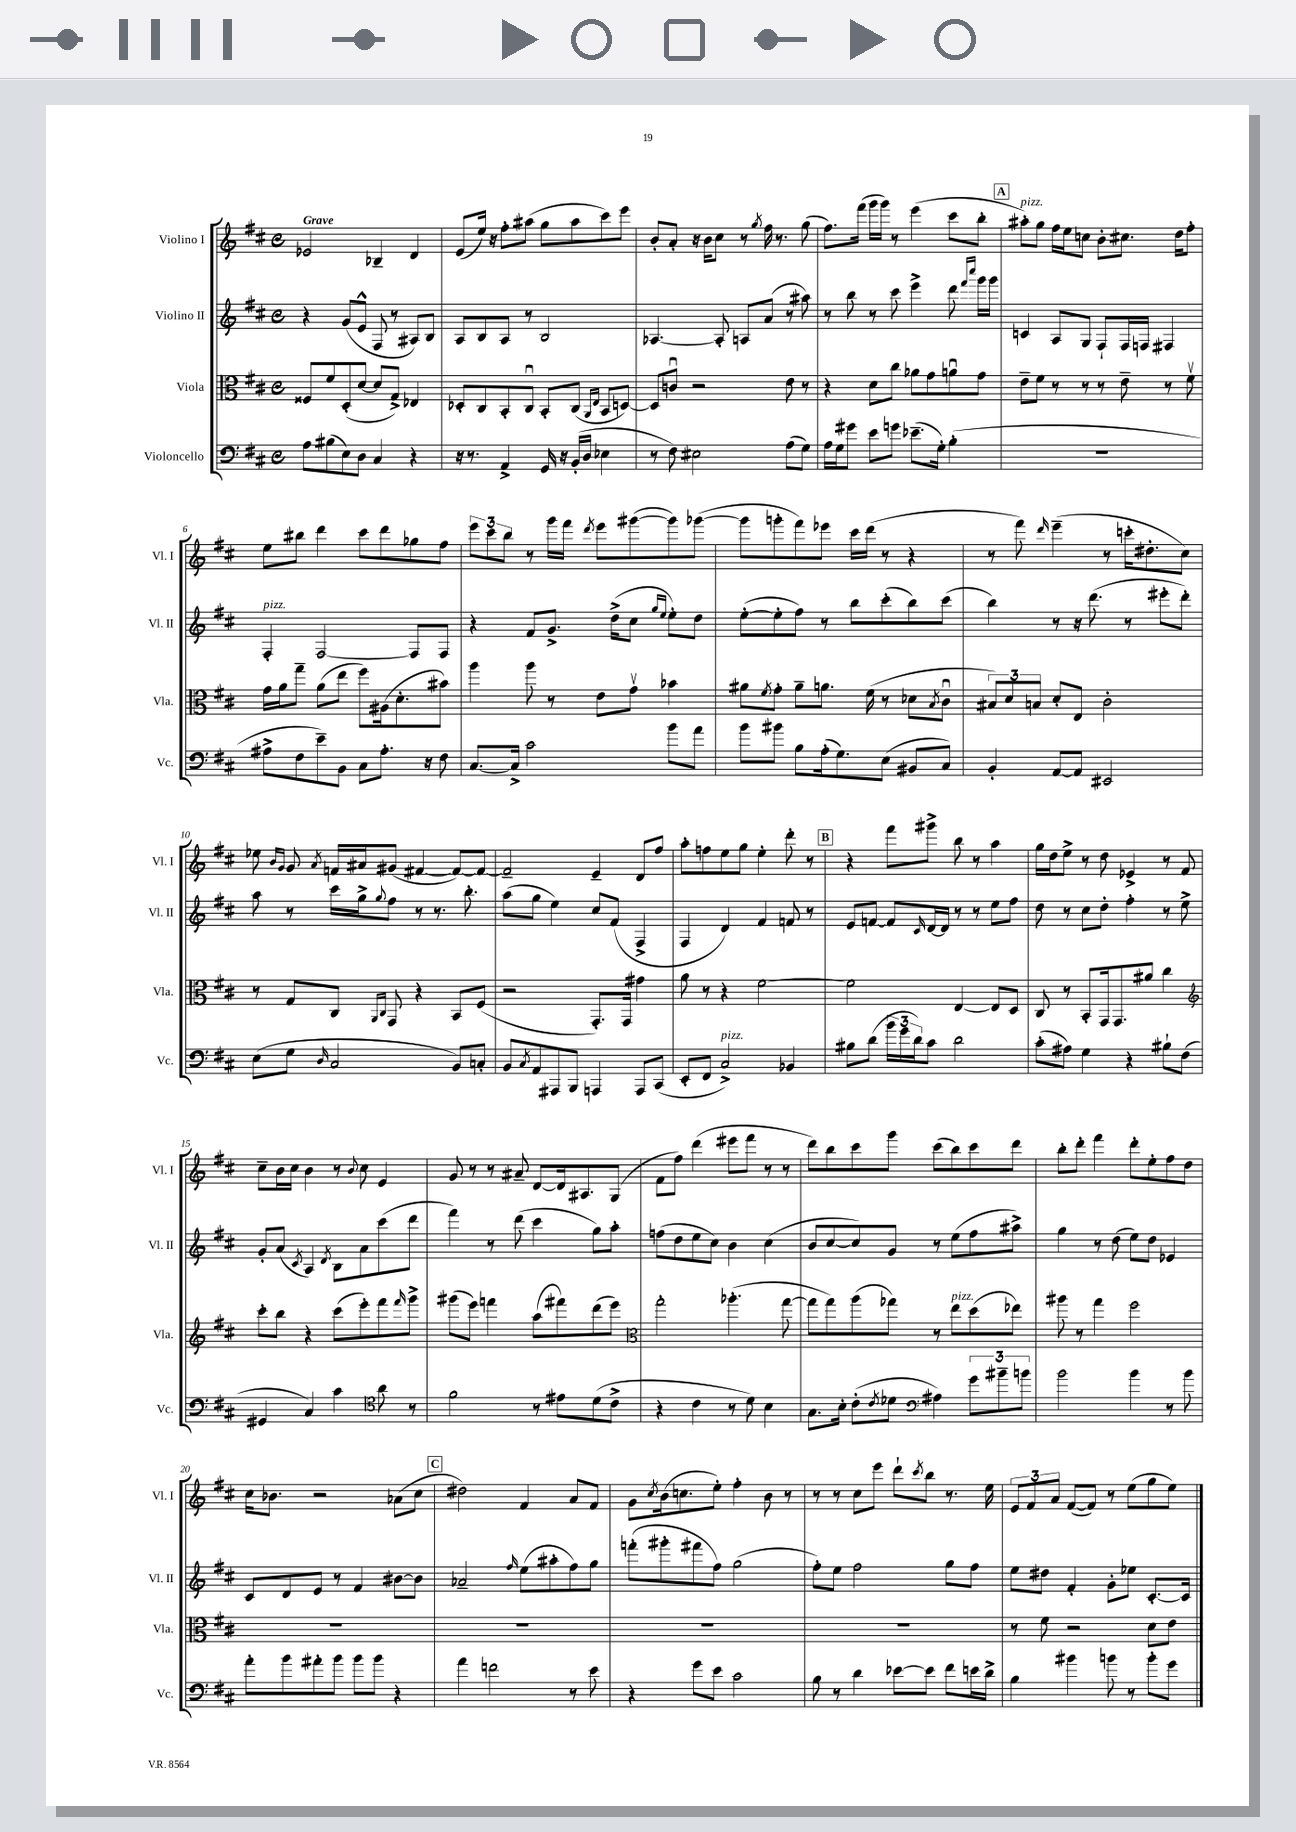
<<
\new StaffGroup <<
\new Staff = "s0" \with { instrumentName = "Violino I" shortInstrumentName = "Vl. I" } {
    \clef treble \key d \major \defaultTimeSignature \time 4/4 \tempo "Grave"
    ees'2 bes4-- d'4 |
    e'8( e''16) r16 fis''8-. ais''8( g''8 ais''8 cis'''8) e'''8 |
    b'8-. a'8-. r16 b'16 cis''8 r8 \acciaccatura { g''8 } fis''16 r8. g''8( |
    fis''8.) fis'''16( g'''16 g'''16) r8 e'''4( cis'''8 b''8-. |
    \mark \markup { \box "A" } ais''8-.^\markup { \italic "pizz." }) g''8 fis''16 e''16 c''8 b'8-. cis''8. d''16 fis''8-. |
    e''8 bis''8 d'''4 cis'''8 d'''8 ges''8 fis''8 |
    \tuplet 3/2 { e'''8 cis'''8 b''8 } r8 g'''16 fis'''16 \acciaccatura { d'''8 } e'''8 gis'''8~( gis'''8) ges'''8~( |
    ges'''8 g'''8-. fis'''8) ees'''8 cis'''16 d'''16( r8 r4 |
    r8 fis'''8) \grace { d'''16 } e'''4--( r8 c'''16-. dis''8.-. cis''8) |
    ees''8 \grace { b'16 g'16 } g'8 \acciaccatura { a'8 } f'16 ais'16 gis'8( fis'4~ fis'8~) fis'8~ |
    fis'2-- e'4-- d'8 fis''8 |
    a''8-. f''8 e''8 g''8 e''4-. d'''8-. r8 |
    \mark \markup { \box "B" } r4 fis'''8 gis'''8-> b''8 r8 a''4 |
    g''16 d''16 e''8-> r8 d''8 ees'4-> r8 fis'8 |
    cis''8-- b'16 cis''16 b'4 r8 \appoggiatura { b'8 } cis''8 e'4 |
    g'8 r8 r8 ais'8-- d'8~ d'16 ais8. g8( |
    fis'8 fis''8) d'''4( eis'''8 fis'''8 r8 r8 |
    d'''8) b''8 cis'''8 g'''8 cis'''8( b''8) cis'''8 d'''8 |
    b''8-. d'''8-. fis'''4 d'''8-. e''8-. fis''8 d''8 |
    cis''16 bes'8. r2 aes'8( cis''8 |
    \mark \markup { \box "C" } dis''2) fis'4 a'8 fis'8 |
    g'8 \acciaccatura { cis''8 } b'16( c''8. e''8-.) fis''4-. b'8 r8 |
    r8 r8 cis''8 e'''8 d'''8-! \acciaccatura { cis'''8 } b''8 r8. e''16 |
    \tuplet 3/2 { e'8 fis'8 a'8 } fis'8~( fis'8) r8 e''8( g''8 e''8) \bar "|." |
}
\new Staff = "s1" \with { instrumentName = "Violino II" shortInstrumentName = "Vl. II" } {
    \clef treble \key d \major \defaultTimeSignature \time 4/4
    r4 g'8( e'8-^ fis8 r8 ais8) b8 |
    a8 b8 a8 r8 b2 |
    aes4.~ aes8-. a8 a'8( r8 ais''8) |
    r8 b''8 r8 cis'''8 e'''4-> d'''8 \grace { fis'''16 cis''''16 } g'''16 g'''16 |
    \mark \markup { \box "A" } c'4 a8 g8 fis8-! fis16 f16 fis4 |
    fis4-.^\markup { \italic "pizz." } fis2~ fis8 fis8 |
    r4 fis'8 g'8.-> d''16->( cis''8 \grace { g''16 e''16 } e''8-.) d''8 |
    e''8~-.( e''8-. fis''8) r8 b''8 cis'''8-.( b''8) cis'''8( |
    b''4) r8 r16 d'''8.( r8 eis'''8-. d'''8-.) |
    a''8 r8 cis'''16 g''16-> \appoggiatura { g''8 } fis''8 r8 r8. b''8.-. |
    a''8( g''8 e''4) cis''8 fis'8( fis4-> |
    fis4 d'4) fis'4 f'8 r8 |
    \mark \markup { \box "B" } e'8 f'8~ f'8 \grace { cis'16 } d'16~ d'16 r8 r8 e''8 fis''8 |
    d''8 r8 cis''8 d''8-. fis''4-. r8 e''8-> |
    g'8-. a'8( \acciaccatura { cis'8 } a4) \acciaccatura { d'8 } b8 a'8 cis'''8( d'''8 |
    fis'''4) r8 d'''8( cis'''4 g''8) a''8-. |
    f''8( d''8 e''8 cis''8) b'4 cis''4( |
    b'8 cis''8~ cis''8) g'8 r8 e''8( fis''8 ais''8->) |
    g''4 r8 d''8( e''8) d''8 ees'4 |
    cis'8 d'8 e'8 r8 fis'4 bis'8~ bis'8 |
    \mark \markup { \box "C" } aes'2-- \grace { fis''16 } e''8( ais''8-. fis''8) g''8 |
    f'''8-.( gis'''8-. fis'''8 fis''8) g''2( |
    fis''8-.) e''8 fis''2 g''8 fis''8 |
    e''8 dis''8 fis'4-. g'8-. ees''8 cis'8.~-. cis'16 \bar "|." |
}
\new Staff = "s2" \with { instrumentName = "Viola" shortInstrumentName = "Vla." } {
    \clef alto \key d \major \defaultTimeSignature \time 4/4
    fisis8 fis'8 d8-.( d'8~ d'8 g8->) ees4 |
    des8-. cis8 b,8-. cis8\downbow b,8-. cis8( \grace { a,16 e16 } b,8 d8~) |
    d8 c'8\downbow r2 e'8 r8 |
    r4 d'8 cis''8 aes'8 g'8 a'8\downbow g'8 |
    \mark \markup { \box "A" } e'8-- fis'8 r8 r8 r8 e'8-- r8 fis'8\upbow |
    g'16 a'16 g''8-- a'8( e''8 fis''8) ais16( d'8.-. bis'8) |
    a''4 a''8 r8 e'8 g'8\upbow bes'4 |
    ais'8 \acciaccatura { fis'8 } g'8-. ais'8-- a'8. fis'16( r8 des'8 \acciaccatura { b8 } cis'8\downbow |
    \tuplet 3/2 { bis8) d'8 b8 } d'8-. e8 cis'2-. |
    r8 g8 cis8 \grace { a,16 cis16 } g,8 r4 b,8 fis8( |
    r2 g,8.-.) g,16 gis'4 |
    a'8 r8 r4 fis'2~ |
    \mark \markup { \box "B" } fis'2 e4~ e8 d8 |
    cis8 r8 b,8-. g,16 g,8. ais'8 cis''4 |
    \clef treble cis'''8-. b''8 r4 cis'''8( e'''8-.) fis'''8 \grace { fis'''16 } g'''8-> |
    gis'''8( e'''8) f'''4 a''8( fis'''8) d'''8( e'''8) |
    \clef alto g''2-. aes''4.-.( g''8~ |
    g''8 g''8) a''8( ges''8) r8 e''8^\markup { \italic "pizz." } d''8( ees''8) |
    ais''8 r8 g''4 fis''2 |
    R1 |
    \mark \markup { \box "C" } R1 |
    R1 |
    R1 |
    r8 fis'8 r2 d'8 e'8 \bar "|." |
}
\new Staff = "s3" \with { instrumentName = "Violoncello" shortInstrumentName = "Vc." } {
    \clef bass \key d \major \defaultTimeSignature \time 4/4
    a8 bis8( e8) d8 cis4 r4 |
    r16 r8. a,4-> g,16 r16 b,16-.( d16 ees4 |
    r8 fis8) eis2 a8( g8) |
    a16 g16 gis'8 e'8 g'8 ees'8.--( g16-.) b4-.( |
    \mark \markup { \box "A" } R1 |
    ais8-> fis8 e'8--) b,8 cis8 ais8.-. r16 fis8 |
    cis8.~ cis16-> cis'2 b'8 a'8 |
    b'8 bis'8 b8 a16-.( g8.) e8( bis,8 cis8) |
    b,4-. a,8~ a,8 eis,2 |
    e8( g8 \grace { d16 } cis2 b,8) c8-. |
    b,8 \acciaccatura { cis8 } a,8 ais,,8 b,,8 a,,4 a,,8 cis,8( |
    e,8-. fis,8 cis2->^\markup { \italic "pizz." }) bes,4 |
    \mark \markup { \box "B" } bis8 d'8( \tuplet 3/2 { b'16 g'16 d'16) } cis'8 d'2 |
    cis'8-.( ais8) g4 r4 bis8-! fis8( |
    gis,4 cis4) cis'4 \clef tenor a'8 r8 |
    fis'2 r8 eis'8 d'8( cis'8-> |
    r4 cis'4 r8 d'8) b4 |
    g8. b16-. cis'8-.( \acciaccatura { cis'8 } des'8 \clef bass ais4) \tuplet 3/2 { g'8 bis'8-- b'8 } |
    b'2 b'4 r8 b'8 |
    a'8-. b'8 ais'8-. b'8 b'8 b'8 r4 |
    \mark \markup { \box "C" } a'4 f'2 r8 e'8 |
    r4 g'8 e'8 cis'2 |
    b8 r8 d'4 ees'8~ ees'8 fis'8 e'16 d'16-> |
    b4 bis'4 b'8 r8 b'8-. g'8 \bar "|." |
}
>>
>>
